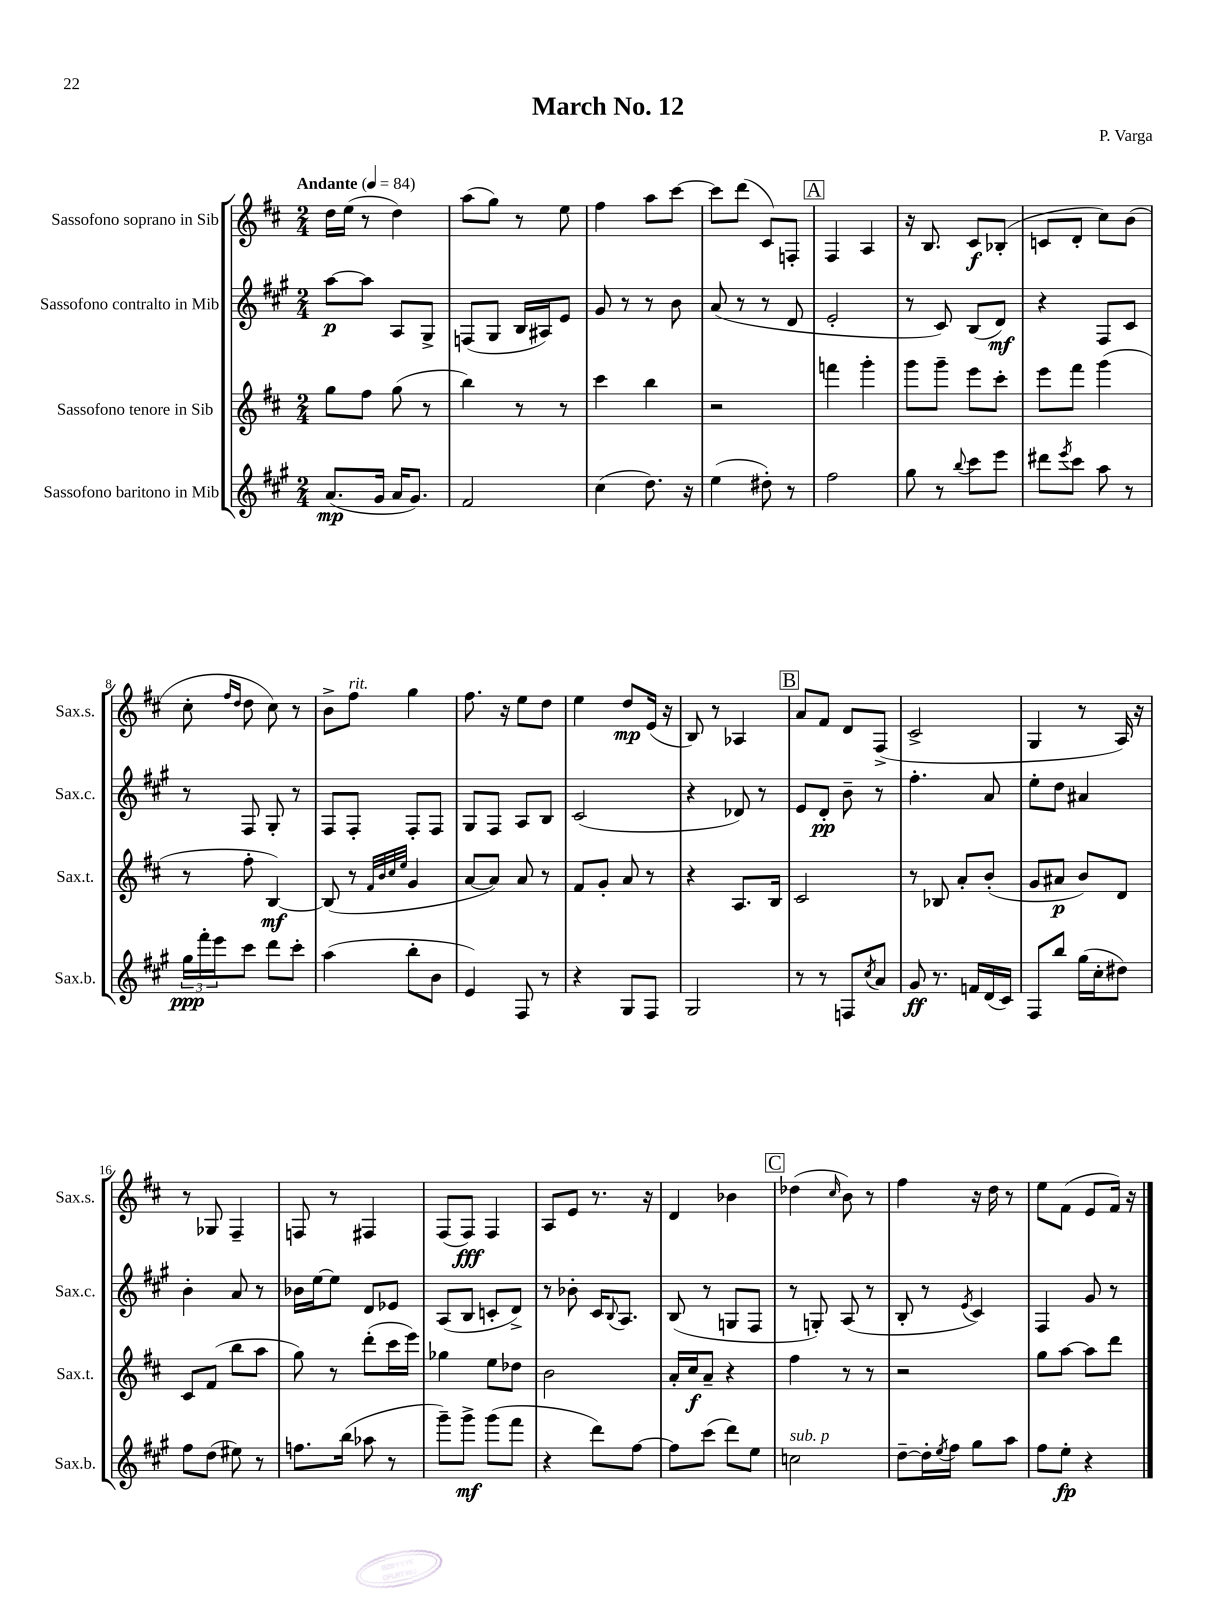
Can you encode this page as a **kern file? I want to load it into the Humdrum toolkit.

**kern	**dynam	**kern	**dynam	**kern	**dynam	**kern	**dynam
*part4	*part4	*part3	*part3	*part2	*part2	*part1	*part1
*staff4	*staff4	*staff3	*staff3	*staff2	*staff2	*staff1	*staff1
*I"Sassofono baritono in Mib	*	*I"Sassofono tenore in Sib	*	*I"Sassofono contralto in Mib	*	*I"Sassofono soprano in Sib	*
*I'Sax.b.	*	*I'Sax.t.	*	*I'Sax.c.	*	*I'Sax.s.	*
*clefG2	*	*clefG2	*	*clefG2	*	*clefG2	*
*k[f#c#g#]	*	*k[f#c#]	*	*k[f#c#g#]	*	*k[f#c#]	*
*M2/4	*	*M2/4	*	*M2/4	*	*M2/4	*
*MM84	*	*MM84	*	*MM84	*	*MM84	*
=1	=1	=1	=1	=1	=1	=1	=1
!	!	!	!	!	!	!LO:TX:a:B:t=Andante	!
(8.a/L	mp	8gg\L	.	[8aa\L	p	16dd\LL	.
.	.	.	.	.	.	(16ee\JJ	.
.	.	8ff#\J	.	8aa\J]	.	8r	.
16g#/Jk	.	.	.	.	.	.	.
16a/KL	.	(8gg\	.	8A/L	.	4dd\)	.
8.g#/J)	.	.	.	.	.	.	.
.	.	8r	.	8G#^/J	.	.	.
=2	=2	=2	=2	=2	=2	=2	=2
2f#/	.	4bb\)	.	(8Fn/L	.	(8aa\L	.
.	.	.	.	8G#/J	.	8gg\J)	.
.	.	8r	.	16B/LL	.	8r	.
.	.	.	.	16A#X/J)	.	.	.
.	.	8r	.	8e/J	.	8ee\	.
=3	=3	=3	=3	=3	=3	=3	=3
(4cc#\	.	4ccc#\	.	8g#/	.	4ff#\	.
.	.	.	.	8r	.	.	.
8.dd\)	.	4bb\	.	8r	.	8aa\L	.
.	.	.	.	8b\	.	[8ccc#\J	.
16r	.	.	.	.	.	.	.
=4	=4	=4	=4	=4	=4	=4	=4
(4ee\	.	2r	.	(8a/	.	8ccc#\L]	.
.	.	.	.	8r	.	(8ddd\J	.
8dd#X'\)	.	.	.	8r	.	8c#/L)	.
8r	.	.	.	8d/	.	8Fn'/J	.
!!LO:REH:place=s1:t=A
=5	=5	=5	=5	=5	=5	=5	=5
2ff#\	.	4fffn\	.	2e'/	.	4F#/	.
.	.	4ggg'\	.	.	.	4A/	.
=6	=6	=6	=6	=6	=6	=6	=6
8gg#\	.	8ggg\L	.	8r	.	16r	.
.	.	.	.	.	.	8.B/	.
8r	.	8ggg~\J	.	8c#/)	.	.	.
8qqbb/	.	.	.	.	.	.	.
8ccc#\L	.	8eee\L	.	(8B/L	.	8c#/L	f
8eee\J	.	8ccc#'\J	.	8d/J)	mf	(8B-X'/J	.
=7	=7	=7	=7	=7	=7	=7	=7
8ddd#X\L	.	8eee\L	.	4r	.	8cn/L	.
8qeee/	.	.	.	.	.	.	.
8ccc#\J	.	8fff#\J	.	.	.	8d'/J	.
8aa\	.	(4ggg\	.	8F#/L	.	8cc#\L)	.
8r	.	.	.	8c#/J	.	(8b\J	.
!!LO:LB:g=z
=8	=8	=8	=8	=8	=8	=8	=8
24gg#\LL	ppp	8r	.	8r	.	8cc#'\	.
24fff#'\	.	.	.	.	.	.	.
24eee\J	.	.	.	.	.	.	.
.	.	.	.	.	.	16qqff#/LL	.
.	.	.	.	.	.	16qqdd/JJ	.
8ccc#\J	.	8ff#'\	.	8F#/	.	8dd\	.
8ddd\L	.	[4B/)	mf	8G#'/	.	8cc#\)	.
8ccc#'\J	.	.	.	8r	.	8r	.
=9	=9	=9	=9	=9	=9	=9	=9
(4aa\	.	(8B/]	.	8F#/L	.	8b^\L	.
!	!	!	!	!	!	!LO:TX:a:i:t=rit.	!
.	.	8r	.	8F#'/J	.	8ff#\J	.
.	.	32qqf#/LLL	.	.	.	.	.
.	.	32qqb/	.	.	.	.	.
.	.	32qqcc#/	.	.	.	.	.
.	.	32qqee/JJJ	.	.	.	.	.
8bb'\L	.	4g/	.	8F#'/L	.	4gg\	.
8b\J	.	.	.	8F#/J	.	.	.
=10	=10	=10	=10	=10	=10	=10	=10
4e/)	.	[8a/L	.	8G#/L	.	8.ff#\	.
.	.	8a/J])	.	8F#/J	.	.	.
.	.	.	.	.	.	16r	.
8F#/	.	8a/	.	8A/L	.	8ee\L	.
8r	.	8r	.	8B/J	.	8dd\J	.
=11	=11	=11	=11	=11	=11	=11	=11
4r	.	8f#/L	.	(2c#/	.	4ee\	.
.	.	8g'/J	.	.	.	.	.
8G#/L	.	8a/	.	.	.	8dd/L	mp
8F#/J	.	8r	.	.	.	(16e/Jk	.
.	.	.	.	.	.	16r	.
=12	=12	=12	=12	=12	=12	=12	=12
2G#/	.	4r	.	4r	.	8B/)	.
.	.	.	.	.	.	8r	.
.	.	8.A/L	.	8d-X/)	.	4A-X/	.
.	.	.	.	8r	.	.	.
.	.	16B/Jk	.	.	.	.	.
!!LO:REH:place=s1:t=B
=13	=13	=13	=13	=13	=13	=13	=13
8r	.	2c#/	.	8e/L	.	8a/L	.
8r	.	.	.	8d'/J	pp	8f#/J	.
8Fn/L	.	.	.	8b~\	.	8d/L	.
8qcc#/	.	.	.	.	.	.	.
8a/J	.	.	.	8r	.	(8F#^/J	.
=14	=14	=14	=14	=14	=14	=14	=14
8g#/	ff	8r	.	4.ff#'\	.	2c#^/	.
8.r	.	8B-X/	.	.	.	.	.
.	.	8a'/L	.	.	.	.	.
16fn/LL	.	.	.	.	.	.	.
(16d/	.	(8b'/J	.	8a/	.	.	.
16c#/JJ)	.	.	.	.	.	.	.
=15	=15	=15	=15	=15	=15	=15	=15
8F#/L	.	8g/L	.	8ee'\L	.	4G/	.
8bb/J	.	8a#X/J	p	8dd\J	.	.	.
(16gg#\LL	.	8b/L)	.	4a#X/	.	8r	.
16cc#'\J	.	.	.	.	.	.	.
8dd#X\J)	.	8d/J	.	.	.	16A/)	.
.	.	.	.	.	.	16r	.
!!LO:LB:g=z
=16	=16	=16	=16	=16	=16	=16	=16
8ff#\L	.	8c#/L	.	4b'\	.	8r	.
(8dd\J	.	(8f#/J	.	.	.	8G-X/	.
8ee#X\)	.	8bb\L	.	8a/	.	4F#~/	.
8r	.	8aa\J	.	8r	.	.	.
=17	=17	=17	=17	=17	=17	=17	=17
8.ffn\L	.	8gg\)	.	16b-X\LL	.	8Fn/	.
.	.	.	.	[16ee\J	.	.	.
.	.	8r	.	8ee\J]	.	8r	.
(16bb\Jk	.	.	.	.	.	.	.
8aa-X\	.	(8ddd'\L	.	8d/L	.	4F#X/	.
8r	.	16ccc#\L	.	8e-X/J	.	.	.
.	.	16eee\JJ)	.	.	.	.	.
=18	=18	=18	=18	=18	=18	=18	=18
8ggg#~\L)	.	4gg-X\	.	(8A/L	.	(8F#/L	.
8ggg#^\J	mf	.	.	8B/J	.	8F#/J)	fff
(8ggg#\L	.	8ee\L	.	8cn'/L	.	4F#/	.
8fff#\J	.	8dd-X\J	.	8d^/J)	.	.	.
=19	=19	=19	=19	=19	=19	=19	=19
4r	.	2b\	.	8r	.	8A/L	.
.	.	.	.	8b-X'\	.	8e/J	.
8ddd\L)	.	.	.	16c#/KL	.	8.r	.
.	.	.	.	8qqB/	.	.	.
.	.	.	.	8.A/J	.	.	.
[8ff#\J	.	.	.	.	.	.	.
.	.	.	.	.	.	16r	.
=20	=20	=20	=20	=20	=20	=20	=20
8ff#\L]	.	16a'/LL	.	(8B/	.	4d/	.
.	.	16cc#/J	f	.	.	.	.
(8ccc#\J	.	8a~/J	.	8r	.	.	.
8ddd\L)	.	4r	.	8Gn/L	.	4b-X\	.
8ee\J	.	.	.	8F#/J	.	.	.
!!LO:REH:place=s1:t=C
=21	=21	=21	=21	=21	=21	=21	=21
!LO:TX:a:i:t=sub. p	!	!	!	!	!	!	!
2ccn\	.	4ff#\	.	8r	.	(4dd-X\	.
.	.	.	.	8Gn'/)	.	.	.
.	.	.	.	.	.	16qqcc#/	.
.	.	8r	.	(8A/	.	8b\)	.
.	.	8r	.	8r	.	8r	.
=22	=22	=22	=22	=22	=22	=22	=22
[8dd~\L	.	2r	.	8B'/	.	4ff#\	.
16dd'\L]	.	.	.	8r	.	.	.
8qee/	.	.	.	.	.	.	.
16ff#\JJ	.	.	.	.	.	.	.
.	.	.	.	8qe/	.	.	.
8gg#\L	.	.	.	4c#/)	.	16r	.
.	.	.	.	.	.	16dd\	.
8aa\J	.	.	.	.	.	8r	.
=23	=23	=23	=23	=23	=23	=23	=23
8ff#\L	.	8gg\L	.	4F#/	.	8ee\L	.
8ee'\J	fp	[8aa\J	.	.	.	(8f#\J	.
4r	.	8aa\L]	.	8g#/	.	8e/L	.
.	.	8ddd\J	.	8r	.	16f#/Jk)	.
.	.	.	.	.	.	16r	.
==	==	==	==	==	==	==	==
*-	*-	*-	*-	*-	*-	*-	*-
